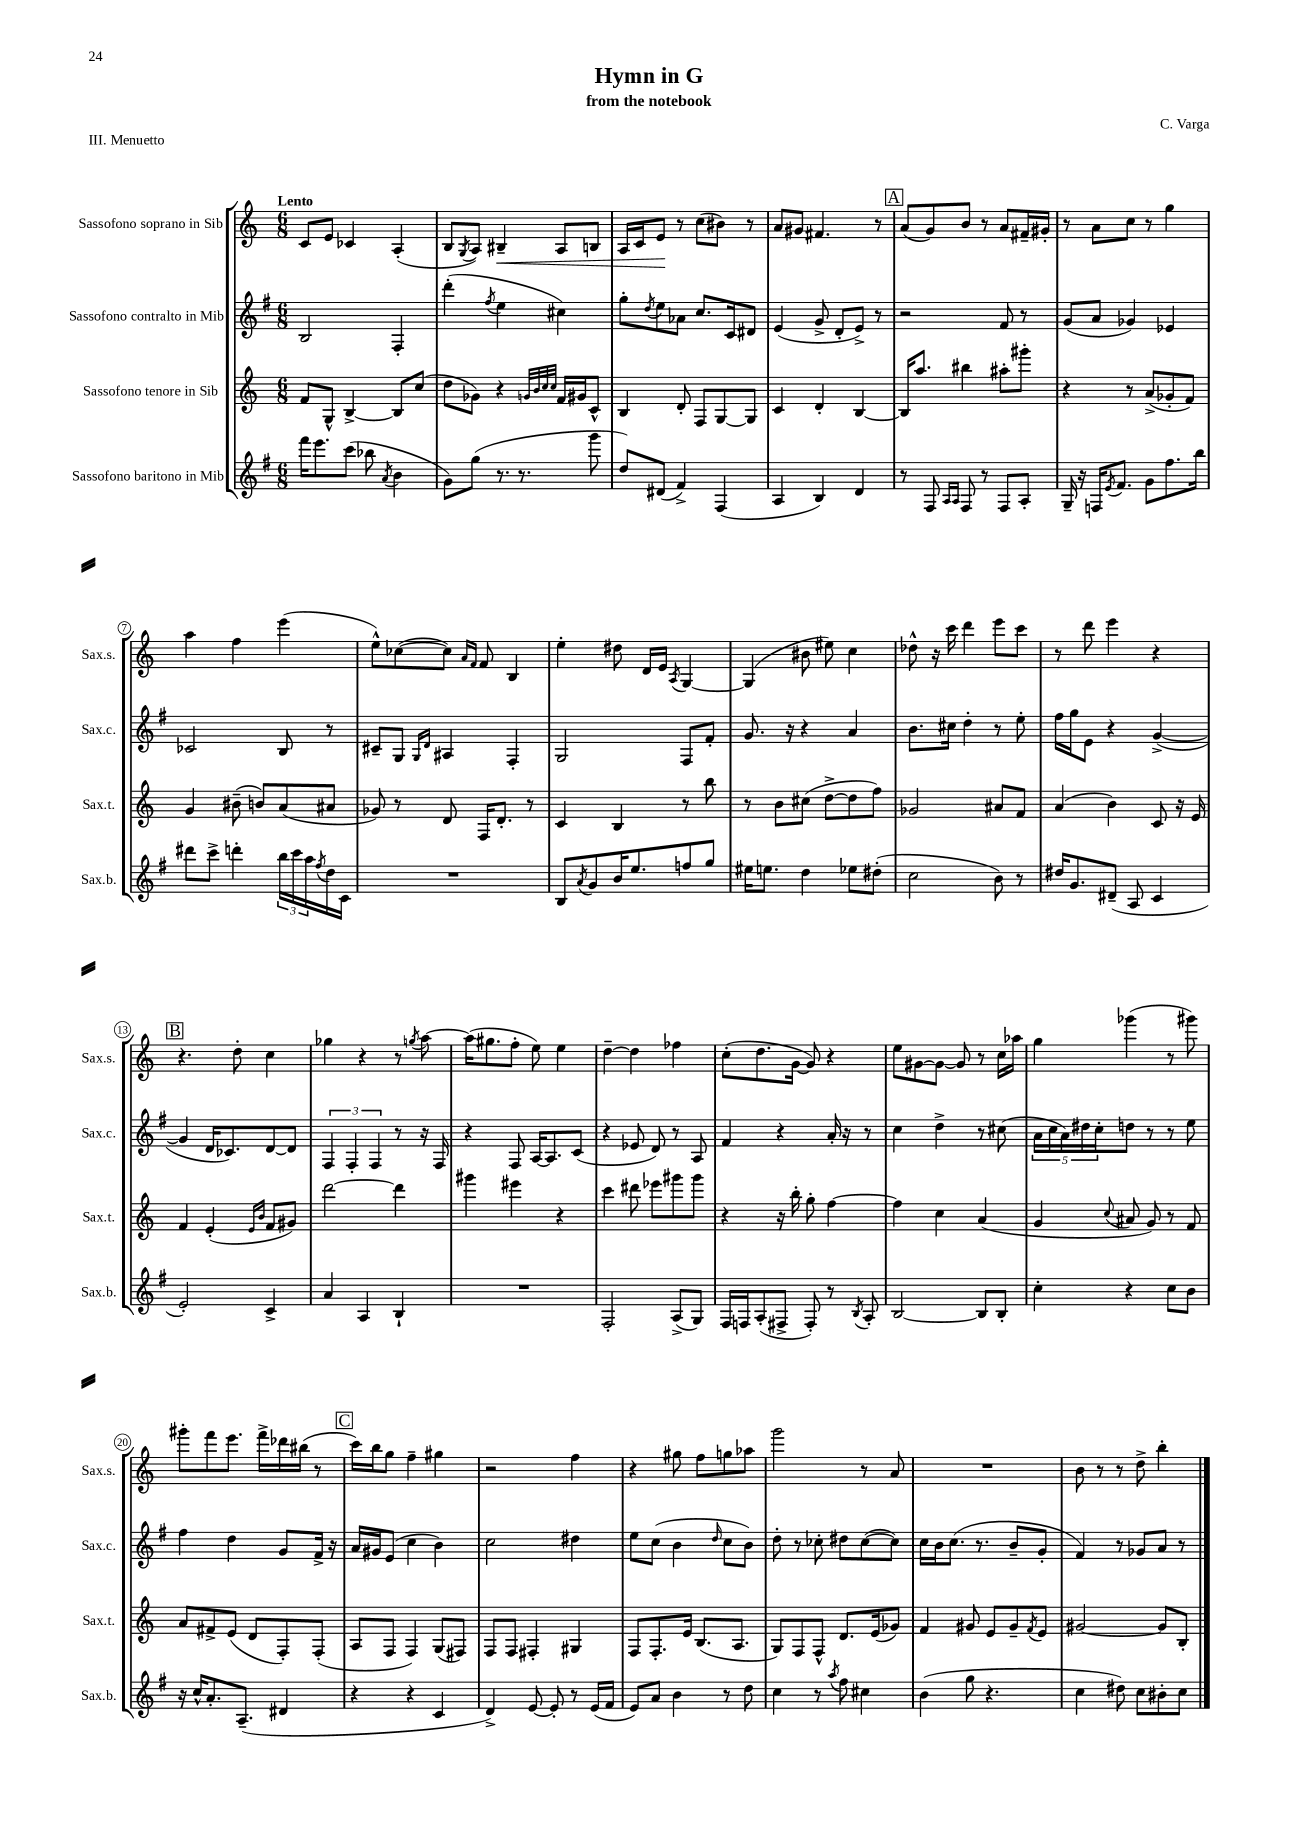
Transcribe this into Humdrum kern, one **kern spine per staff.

**kern	**kern	**kern	**kern
*staff4	*staff3	*staff2	*staff1
*clefG2	*clefG2	*clefG2	*clefG2
*k[f#]	*k[]	*k[f#]	*k[]
*M6/8	*M6/8	*M6/8	*M6/8
16fff#	8f	2B	8c
8.eee	.	.	.
.	8G^^	.	8e
(8ccc	[4B^	.	4c-
8bb-	.	.	.
8qa	.	.	.
4b	8B]	4F#'	(4A'
.	(8cc	.	.
=	=	=	=
8g)	8dd	(4ddd'	8B
.	.	.	8qG
(8gg	8g-)	.	8A)
.	.	8qff#	.
8.r	4r	4ee	4B#~
8.r	.	.	.
.	32qqg	.	.
.	32qqb	.	.
.	32qqcc	.	.
.	32qqcc	.	.
.	16f	4cc#)	8A
.	16g#	.	.
8ggg	8c^^	.	8B
=	=	=	=
8dd)	4B	8gg'	16A
.	.	.	16c
.	.	8qdd	.
(8d#	.	8ee	8e
4f#^)	8d'	8a-	8r
.	8F	8.cc	(8cc
(4F#	[8G	.	8b#)
.	.	16c	.
.	8G]	8d#	8r
=	=	=	=
4A	4c	(4e	8a
.	.	.	8g#
4B)	4d'	8g^	4.f#
.	.	8d'	.
4d	[4B	8e^)	.
.	.	8r	8r
=	=	=	=
8r	16B]	2r	(8a
.	8.aa	.	.
8F#	.	.	8g)
16qqA	.	.	.
16qqA	.	.	.
8F#	4bb#	.	8b
8r	.	.	8r
8F#	8aa#'	8f#	8a
8A'	8ggg#'	8r	16f#~
.	.	.	16g#'
=	=	=	=
16G~	4r	(8g	8r
16r	.	.	.
16F	.	8a	8a
8qe	.	.	.
8.f#	.	.	.
.	8r	4g-)	8cc
8g	(8a^	.	8r
8.ff#	8g-'	4e-	4gg
.	8f)	.	.
16bb	.	.	.
=	=	=	=
8ddd#	4g	2c-	4aa
8ccc^	.	.	.
4ddd'	(8b#~	.	4ff
.	8b)	.	.
24bb	(8a	8B	(4eee
24ccc	.	.	.
24aa	.	.	.
8qff#	.	.	.
16dd	8a#	8r	.
16c	.	.	.
=	=	=	=
2.r	8g-)	8c#~	8ee^^)
.	8r	8G	([8cc-
.	.	16qqG	.
.	.	16qqd	.
.	8d	4A#	8cc-])
.	.	.	16qqa
.	.	.	16qqf
.	16F	.	8f
.	8.d'	.	.
.	.	4F#'	4B
.	8r	.	.
=	=	=	=
8B	4c	2G	4ee'
8qa	.	.	.
8g	.	.	.
16b	4B	.	8dd#
8.ee	.	.	.
.	.	.	16d
.	.	.	16e
.	.	.	8qA
8ff	8r	8F#	[4G
8gg	8bb	8f#'	.
=	=	=	=
16ee#	8r	8.g	(4G]
8.ee	.	.	.
.	8b	.	.
.	.	16r	.
4dd	(8cc#	4r	8b#
.	[8dd^	.	8ee#)
8ee-	8dd]	4a	4cc
(8dd#'	8ff)	.	.
=	=	=	=
2cc	2g-	8.b	8dd-^^
.	.	.	16r
.	.	16cc#	16ccc
.	.	4dd'	4ddd
8b)	8a#	8r	8eee
8r	8f	8ee'	8ccc
=	=	=	=
16dd#	(4a	16ff#	8r
8.g	.	16gg	.
.	.	8e	8ddd
(8d#~	4b)	4r	4eee
8A	.	.	.
4c	8c	([4g^	4r
.	16r	.	.
.	16e	.	.
=	=	=	=
2e')	4f	4g]	4.r
.	(4e'	16d	.
.	.	8.c-)	.
.	.	.	8dd'
.	16qqe	.	.
.	16qqb	.	.
4c^	8f	[8d	4cc
.	8g#)	8d]	.
=	=	=	=
4a	[2ddd	6F#	4gg-
.	.	6F#'	.
4A	.	.	4r
.	.	6F#	.
4B`	4ddd]	8r	8r
.	.	.	8qgg
.	.	16r	[8aa
.	.	16F#	.
=	=	=	=
2.r	4ggg#	4r	(16aa]
.	.	.	8.gg#
.	4eee#	8F#	8ff'
.	.	[16A	8ee)
.	.	8.A]	.
.	4r	.	4ee
.	.	(8c	.
=	=	=	=
2F#'	4ccc	4r	[4dd~
.	8ddd#	8e-	4dd]
.	8eee-	8d)	.
(8A^	8ggg#	8r	4ff-
8G)	8ggg#	8A	.
=	=	=	=
16F#	4r	4f#	(8cc'
16F	.	.	.
(8A'	.	.	8.dd
8F#^	16r	4r	.
.	16bb'	.	[16g
8F#')	8gg'	.	8g])
8r	[4ff	16a'	4r
.	.	16r	.
8qB	.	.	.
8A'	.	8r	.
=	=	=	=
[2B	4ff]	4cc	8ee
.	.	.	[8g#
.	4cc	4dd^	8g#_
.	.	.	8g#]
8B]	(4a	8r	8r
8B'	.	(8cc#	16cc
.	.	.	16aa-
=	=	=	=
4cc'	4g	20a	4gg
.	.	20cc	.
.	.	20a)	.
.	.	20dd#	.
.	.	20cc'	.
.	8qqcc	.	.
4r	8a#	8dd	(4ggg-
.	8g)	8r	.
8cc	8r	8r	8r
8b	8f	8ee	8ggg#)
=	=	=	=
16r	8a	4ff#	8ggg#'
16cc^^	.	.	.
8.a'	8f#^	.	8fff
.	(8e	4dd	8.eee
(8.A~	.	.	.
.	8d	.	.
.	.	.	16fff^
4d#	8F')	8g	16ddd-
.	.	.	(16bb#
.	(8F'	16f#^	8r
.	.	16r	.
=	=	=	=
4r	8A	16a	16ccc)
.	.	16g#	16bb
.	8F	(8e	8gg
4r	4F)	4cc	4ff~
4c	(8G	4b)	4gg#
.	8F#)	.	.
=	=	=	=
4d^)	8F	2cc	2r
.	8F	.	.
[8e	4F#'	.	.
8e']	.	.	.
8r	4G#	4dd#	4ff
(16e	.	.	.
16f#	.	.	.
=	=	=	=
8e)	8F	8ee	4r
8a	8.F'	(8cc	.
4b	.	4b	8gg#
.	16e	.	.
.	(8.B	.	8ff
.	.	16qqdd	.
8r	.	8cc	8gg
.	8.A	.	.
8dd	.	8b)	8aa-
=	=	=	=
4cc	8G)	8dd'	2ggg
.	8F	8r	.
8r	8F^^	8cc-'	.
8qaa	.	.	.
8ff#	8.d	8dd#	.
4cc#	.	([8cc-	8r
.	(16e	.	.
.	8g-)	8cc-])	8a
=	=	=	=
(4b	4f	16cc	2.r
.	.	16b	.
.	.	(8.cc	.
8gg	8g#	.	.
.	.	8.r	.
4.r	8e	.	.
.	8g#~	8b~	.
.	8qf	.	.
.	8e	8g'	.
=	=	=	=
4cc	[2g#	4f#)	8b
.	.	.	8r
8dd#)	.	8r	8r
8cc	.	8g-	8dd^
8b#'	8g#]	8a	4bb'
8cc	8B'	8r	.
==	==	==	==
*-	*-	*-	*-
